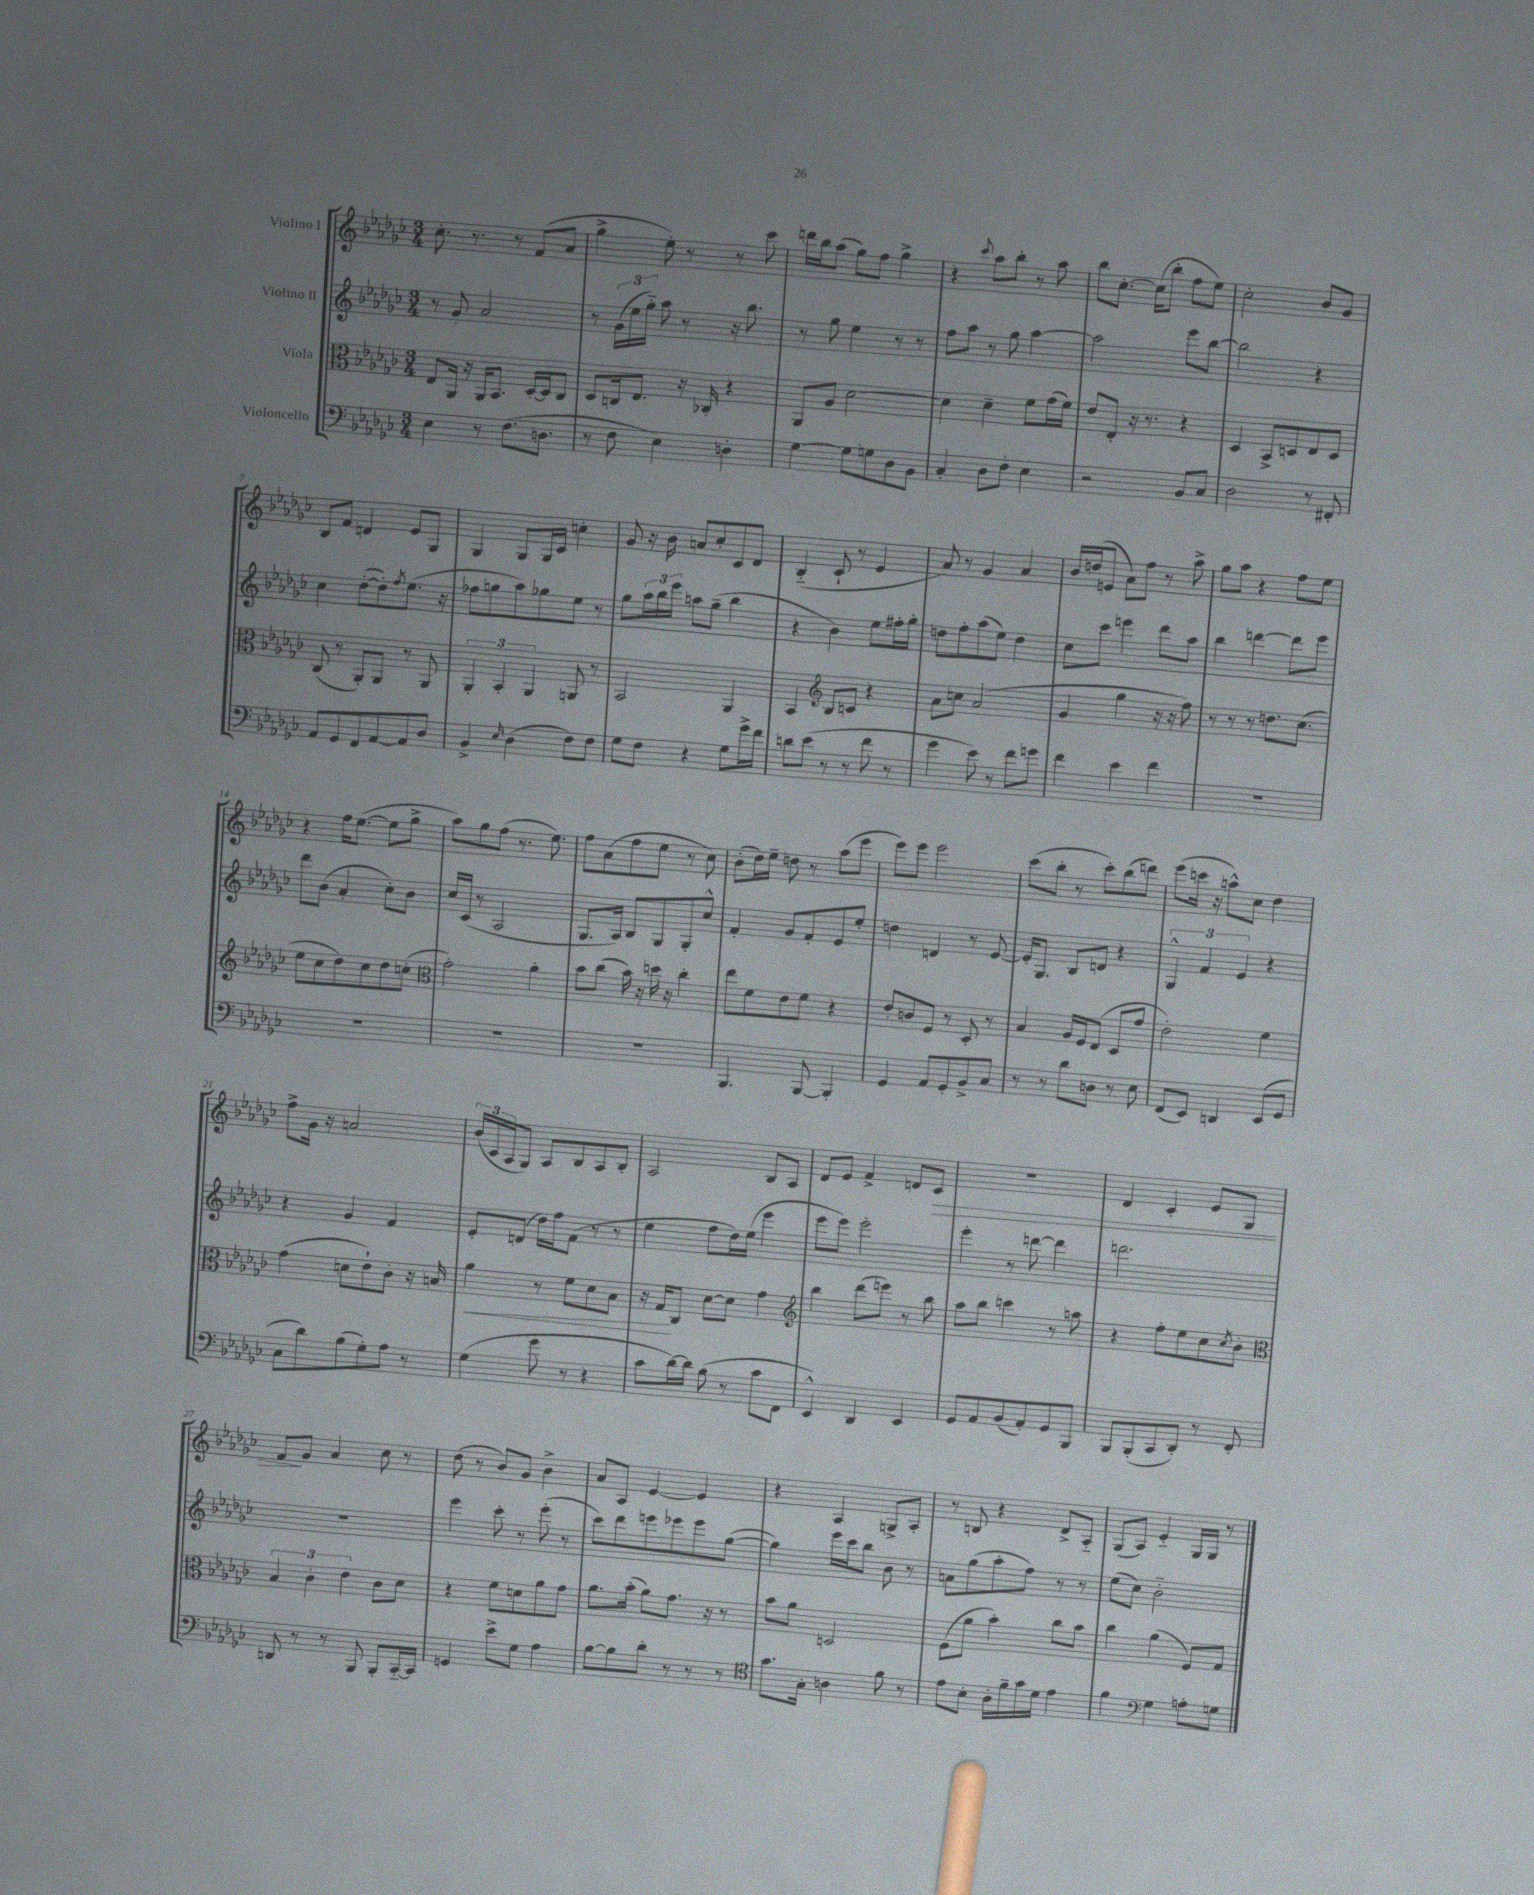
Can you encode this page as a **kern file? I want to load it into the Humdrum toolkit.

**kern	**kern	**kern	**kern
*staff4	*staff3	*staff2	*staff1
*clefF4	*clefC3	*clefG2	*clefG2
*k[b-e-a-d-g-c-]	*k[b-e-a-d-g-c-]	*k[b-e-a-d-g-c-]	*k[b-e-a-d-g-c-]
*M3/4	*M3/4	*M3/4	*M3/4
4E-\	8E-/L	8r	8.cc-'\
.	16AA-/Jk	8g-'/	.
.	16r	.	8.r
8r	16AA-/LK	2a-/	.
.	8.BB-/J	.	.
(8.F\L	.	.	8r
.	[16D-'/LL	.	(8f/L
8.D\J	16D-/]J	.	.
.	8C-/J	.	8a-/J
=	=	=	=
8r	8D-/L	8r	4gg-^\
8F\	16C/k	(24g-\LL	.
.	.	24ee-\	.
.	8.E-/J	.	.
.	.	24gg-'~\JJ)	.
4E-\)	.	8aa-\	8ee-'\)
.	16r	8r	8r
.	16C-'/	.	.
4D'\	4r	16r	8r
.	.	8.bb-\	.
.	.	.	8ccc-\
=	=	=	=
[4G-\	8AA-/L	8r	16ddd\LL
.	.	.	16bb-\J
.	8A-/J	8gg-\	(8aa-\J
8G-\]L	[2d-\	4ee-\	8gg-\L)
8G\	.	.	8ff\J
8D-\	.	8r	4gg-^\
8BB-\J	.	8r	.
=	=	=	=
4C-'/	4d-\]	8ff\L	4r
.	.	8aa-\J	.
.	.	.	8qqccc-/
8D-\L	4d-~\	8r	8aa-\L
8F'\J	.	8gg-\	8bb-'\J
4E-\	8f\L	[4aa-\	8r
.	(16g-\L	.	8aa-\
.	16f\JJ)	.	.
=	=	=	=
2r	8e-/L	2aa-\]	8bb-\L
.	8E-'/J	.	[8.cc-'\J
.	16r	.	.
.	8.r	.	(16cc-\]LK
.	.	.	8bb-'\J
8BB-/L	4r	8eee-\L	8ff\L
8C-/J	.	[8bb-\J	8ee-\J)
=	=	=	=
2D-\	4D-/	2bb-\]	2cc-'\
.	8BB-^/L	.	.
.	8D/	.	.
8r	8E-/	4r	8b-/L
8FF#'/	8D/J	.	8g-/J
=	=	=	=
8AA-/L	(8C-/	4cc-\	8B-/L
8GG-/	8r	.	8f/J
8FF/	8AA-'/L)	([8dd-'\L	4d/
[8AA-/	8AA-/J	8dd-'\])	.
.	.	8qff/	.
8AA-/]	8r	(8.ee-\J	8e-/L
8D-/J	8AA-/	.	8G-/J
.	.	16r	.
=	=	=	=
4BB-^/	6AA-'/	8ff-\L	4G-/
.	.	8gg\	.
.	6BB-'/	.	.
16qqE-/	.	.	.
(4D-\	.	8aa-\)	8G-/L
.	6AA-/	.	.
.	.	8gg-\	16G-/L
.	.	.	16c-/JJ
8F\L)	8AA/	8ee-\J	4cc'\
8F\J	8r	8r	.
=	=	=	=
8G-\L	2BB-/	8gg-\L	8g-/
8F\J	.	24aa-\L	16r
.	.	24bb-\	.
.	.	.	16b-\
.	.	24eee-\JJ	.
4r	.	8aa\L	8a/L
.	.	(8gg-~\J	8cc-'/
8G-\L	4AA-/	4bb-\	8c-/
16g-^\L	.	.	8d-/J
16f\JJ	.	.	.
=	=	=	=
8d\L	4BB-/	4r	(4B-'~/
(8e-\J	.	.	.
*	*clefG2	*	*
8r	8B-/L	4b-\)	8c-`/
8r	8c/J	.	8r
8f\	4r	8ee-\L	4e-/
8r	.	16ff#'\L	.
.	.	16gg-'\JJ	.
=	=	=	=
4g-\	8a-\L	8dd\L	8a-/)
.	8cc\J	8ff'\	8r
8e-\)	(2a-/	(8aa-\	4g-/
8r	.	8ee-\J)	.
8f\L	.	4dd\	4a-/
8g\J	.	.	.
=	=	=	=
4f\	4g-/	8cc-\L	16b-/LL
.	.	.	(16dd/J
.	.	8ccc-\J	8e/J
4e-\	4gg-\	4eee\	8a-\L)
.	.	.	8ff\J
4f\	16r	8ddd-\L	8r
.	16r	.	.
.	8ff\)	8aa-\J	8aa-^\
=	=	=	=
2.r	8r	4bb-\	8gg-\L
.	8r	.	8aa-\J
.	8r	[4ddd\	4r
.	8.dd\L	.	.
.	.	8ddd\]L	8ff\L
.	(8.cc-\J	.	.
.	.	8eee-\J	8ee-\J
=	=	=	=
2.r	8ee-\L	8ddd-\L	4r
.	8cc-\	(8b-\J	.
.	8dd-\)	4a-'/	16ff\LK
.	.	.	([8.ee-\J
.	8cc-\	.	.
.	8dd-\	8cc-'\L)	8ee-\]L
.	(8cc'\J	8b-\J	8gg-^\J
=	=	=	=
*	*clefC3	*	*
2.r	2g-'\)	16cc-/LL	8aa-\L)
.	.	(16c-/JJ	.
.	.	8r	8gg-\
.	.	2A-/	(8ff\J
.	.	.	8.r
.	4a-'\	.	.
.	.	.	8.ee-\)
=	=	=	=
2.r	8b-\L	8.G-/L	8ff\L
.	(8cc-\J	.	(8a-\
.	.	16A-/Jk)	.
.	16b-\)	8B-/L	8ff\
.	16r	.	.
.	16dd\	8G-/	8ee-\J
.	16r	.	.
.	4cc-'\	8G-'/	8r
.	.	8cc-^^/J	8cc-\)
=	=	=	=
4.BBB-/	8ee-\L	4f'/	(8b-'\L
.	8f\	.	16dd-\L)
.	.	.	16ee-~\JJ
.	8e-\	8g-/L	8dd\
[8BBB-/	8f\J	8f'/	8r
4BBB-'/]	4r	8e-/	(8aa-\L
.	.	8ee-'/J	8eee-\J
=	=	=	=
4GG-/	8e-'/L	4dd\	8eee-\L)
.	8c/	.	8eee-\J
8AA-/L	8F/J	4d/	2eee-\
8GG-'/	8r	.	.
8BB-^/	8D-'/	8r	.
8C-/J	8r	[8e-/	.
=	=	=	=
8r	4B-/	16e-'/]LK	(8ccc-\L
.	.	8.G-/J	.
8r	.	.	8bb-'\J
8d-\L	16A-/LL	8B-/L	8r
.	16F/J	.	.
8D\J	(8E-/J	8d/J	8ccc-'\L)
8r	8D-/L	4r	(8bb-\
8E-\	8g-/J	.	8ddd\J)
=	=	=	=
(8FF/L	2e-'\)	6G-^^/	(8eee-\L
8EE-/J)	.	.	16ccc\Jk
.	.	6f/	.
.	.	.	16r
4DD/	.	.	8aa^^\L)
.	.	6e-/	.
.	.	.	8cc-\J
(8EE-/L	4f\	4r	4dd-\
8GG-/J	.	.	.
=	=	=	=
8C-\L	(4g-\	4r	8ff^\L
8d-\)	.	.	16g-\Jk
.	.	.	16r
(8B-\	8d\L	4g-/	2a/
8G-'\)	8e-`\)	.	.
8A-\J	8c-'\J	4f/	.
8r	16r	.	.
.	16B/	.	.
=	=	=	=
(4G-\	4a-\	8e-'/L	(24b-/LL
.	.	.	24c-/
.	.	.	24A-/J
.	.	(8d/J	8G-/J)
8g-\	8r	16dd-\LL)	8A-/L
.	.	16ff\J	.
8r	8f\L	(8f\J	8B-/
4r	8d-\	8r	8A-/
.	8B-\J	8r	8B-'/J
=	=	=	=
8c-\L	16r	4ee-\	2A-/
.	16G-/LK	.	.
[16d-\L)	8C-/J	.	.
16d-\]JJ	.	.	.
(8B-\	[8d-\L	8ff\L	.
8r	8d-\]J	16dd-\L)	.
.	.	(16ee-\JJ	.
8c-\L	4g-\	4eee-\	8B-/L
8FF\J	.	.	8A-/J
=	=	=	=
*	*clefG2	*	*
4EE-^^/)	4bb-\	8eee-\L	8d-/L
.	.	8eee-\J)	8e-/J
4DD-/	(8ddd-\L	2eee-'\	4f^/
.	8eee\J)	.	.
4EE-/	8r	.	8d/L
.	8bb-\	.	8c-/J
=	=	=	=
8GG-/L	8aa-\L	4eee-'\	2.r
8AA-/	8bb-\J	.	.
(8BB-/	4ccc\	8r	.
8AA-'/)	.	[8ddd\	.
8GG-/	8r	4ddd\]	.
8BBB-/J	8aa\	.	.
=	=	=	=
8BBB-/L	4r	2.ddd\	4d-/
(8BBB-'/	.	.	.
8CC-/	8ff'\L	.	4c-'/
8DD-'/J)	8ee-\	.	.
8r	8cc-\	.	8e-/L
.	8qcc-/	.	.
8FF'/	8b-'\J	.	8G-/J
=	=	=	=
*	*clefC3	*	*
8DD/	6B-/	2.r	8f/L
8r	.	.	8g-/J
.	6c-'\	.	.
8r	.	.	4a-/
.	6e-\	.	.
8BBB-/	.	.	.
8BBB-'/L	8c-\L	.	8cc-\
[16CC-'~/L	8d-\J	.	8r
16CC-/]JJ	.	.	.
=	=	=	=
4GG/	4r	4eee-\	(8dd-\
.	.	.	8r
8e-^\L	8f\L	8ccc-'\	8b-/L)
8G-\J	8d\	8r	8g-/J
4A-\	8a-\	(8eee-'\	4b-^\
.	8g-\J	8r	.
=	=	=	=
[8B-\L	8.a-\L	8ccc-\L)	8a-/L
8B-\]	.	8ddd-\	8A-/J
.	(16b-'\Jk	.	.
8d-'\J	8a-\L)	8eee\	[4e-/
8r	8.g-\J	8eee-\	.
8r	.	8eee-\	4e-/]
.	16r	.	.
8r	8r	([8gg-\J	.
=	=	=	=
*clefC4	*	*	*
8.g-\L	8b-\L	4gg-\])	4r
.	8a-\J	.	.
16G-'\Jk	.	.	.
4A\	2D/	16eee-\LL	4A-/
.	.	16ccc-\J	.
.	.	8bb-\J	.
8f\	.	8b-\	8G^/L
8r	.	8r	8A-'/J
=	=	=	=
8e-\L	(8F\L	8a\L	8r
8B-'\J	8a-\J	(8gg-\	8B/
16A-'\LL	4b-'\)	8aa-'\	4r
16f~\	.	.	.
16g-\	.	8ff\J)	.
16d-\JJ	.	.	.
4e-\	8cc-\L	8r	8d-^/L
.	8b-\J	8r	8A-'~/J
=	=	=	=
4f\	4cc-\	(8ee-\L	(8G-/L
.	.	8cc-\J)	8A-/J)
*clefF4	*	*	*
4G-\	(4a-\	2b-'~\	4e-'~/
8A'\L	8F/L)	.	16G-/LL
.	.	.	16G-/JJ
8G\J	8G-/J	.	8r
==	==	==	==
*-	*-	*-	*-
